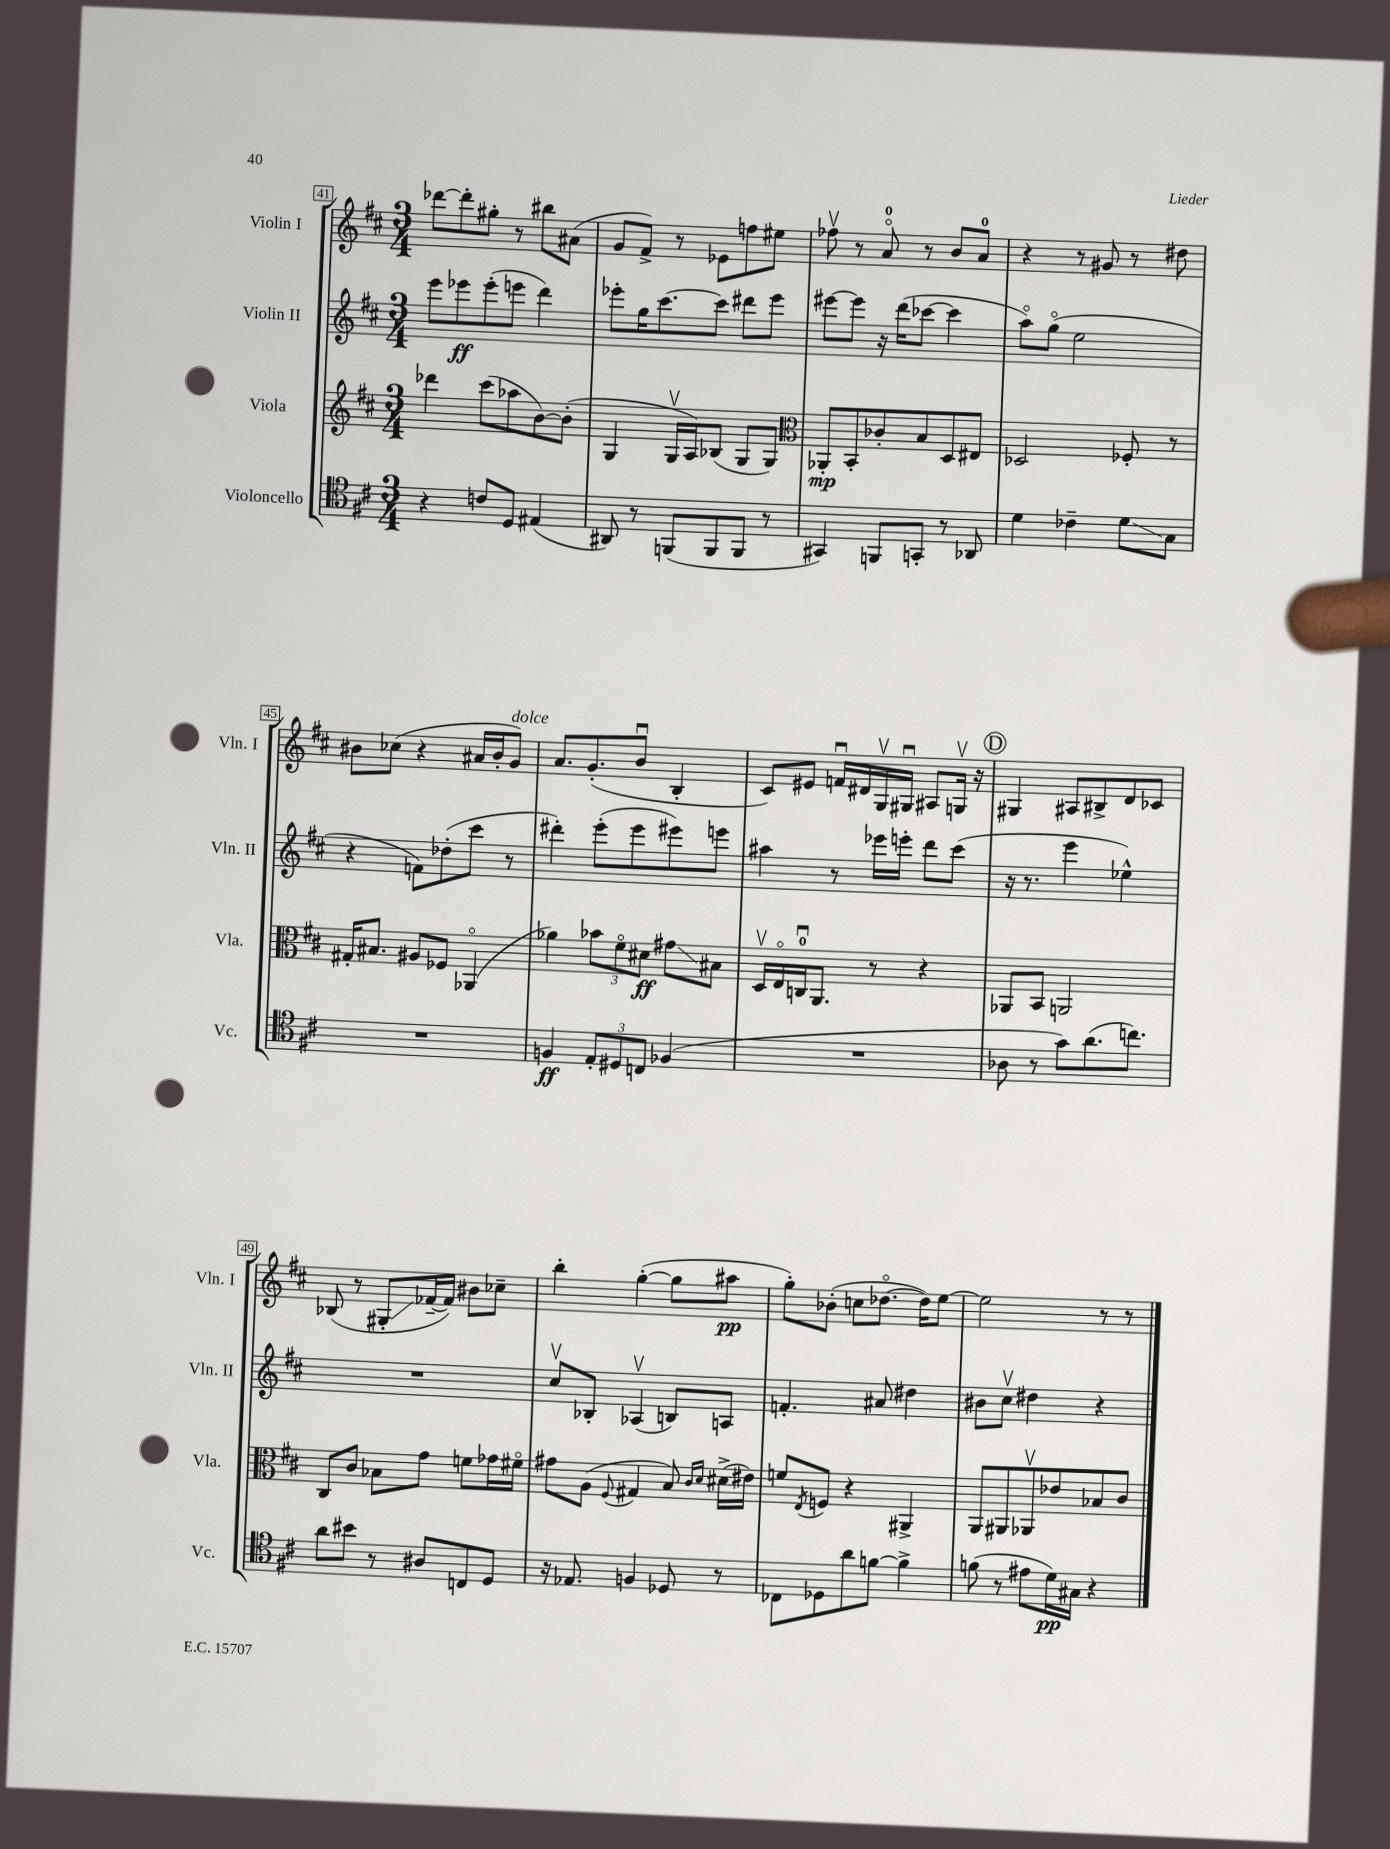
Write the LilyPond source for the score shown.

<<
\new StaffGroup <<
\new Staff = "s0" \with { instrumentName = "Violin I" shortInstrumentName = "Vln. I" } {
    \clef treble \key d \major \numericTimeSignature \time 3/4
    des'''8~ des'''8-. gis''8-. r8 bis''8 ais'8( |
    g'8 fis'8->) r8 ees'8 f''8 eis''8 |
    fes''8\upbow r8 a'8-0\flageolet r8 b'8 a'8-0 |
    r4 r8 gis'8 r8 dis''8 |
    bis'8 ces''8( r4 ais'16 bis'16-. g'8^\markup { \italic "dolce" }) |
    a'8. g'8.-.( b'8\downbow b4-. |
    cis'8) eis'8 f'16\downbow dis'16 g16\upbow gis16\downbow ais8 g16\upbow r16 |
    \mark \markup { \circle "D" } gis4 ais8 bis8-> d'8 ces'8 |
    bes8( r8 gis8-.\glissando fes'16~-- fes'16) bis'8 ces''8-- |
    b''4-. g''4~-.( g''8 ais''8\pp |
    g''8-.) bes'8-.( c''8 des''8.~\flageolet des''16) e''8~ |
    e''2 r8 r8 \bar "|." |
}
\new Staff = "s1" \with { instrumentName = "Violin II" shortInstrumentName = "Vln. II" } {
    \clef treble \key d \major \numericTimeSignature \time 3/4
    e'''8 ees'''8\ff ees'''8-.( e'''8 d'''4) |
    ees'''8-. g''16 cis'''8.~ cis'''8 dis'''8 ees'''8 |
    eis'''8~ eis'''8 r16 d'''16( ces'''8~ ces'''4 |
    a''8\flageolet) g''8\flageolet( e''2 |
    r4 f'8) des''8-.( cis'''8 r8 |
    dis'''4-.) e'''8-.( e'''8 eis'''8) e'''8 |
    ais''4 r8 ees'''16 e'''16-. d'''8 cis'''8( |
    \mark \markup { \circle "D" } r16 r8. e'''4 ees''4-^) |
    R2. |
    cis''8\upbow bes8-. aes4\upbow( b8) a8 |
    f'4.-. ais'8 dis''4 |
    bis'8 cis''8\upbow dis''4 r4 \bar "|." |
}
\new Staff = "s2" \with { instrumentName = "Viola" shortInstrumentName = "Vla." } {
    \clef treble \key d \major \numericTimeSignature \time 3/4
    des'''4 cis'''8( aes''8 b'8~) b'8-.( |
    g4 g16\upbow a16) bes8( g8 g8) |
    \clef alto aes,8-.\mp b,8-. ces'8-. b8 d8 eis8 |
    des2 fes8-. r8 |
    gis16-. bis8. ais8 fes8 aes,4\flageolet( |
    aes'4) \tuplet 3/2 { bes'8 fis'8\flageolet dis'8\ff } gis'8\glissando bis8 |
    d16\upbow e16\flageolet c16-0\downbow a,8. r8 r4 |
    \mark \markup { \circle "D" } aes,8 b,8 a,2 |
    cis8 cis'8 bes8 g'8 f'8 ges'16 fis'16\flageolet |
    gis'8 a8( \appoggiatura { fis8 } gis4 b8) \grace { cis'16 d'16 } dis'16->( eis'16) |
    f'8 \acciaccatura { e8 } f8 r4 ais,4-> |
    a,8 ais,8 aes,8\upbow ees'8 bes8 cis'8 \bar "|." |
}
\new Staff = "s3" \with { instrumentName = "Violoncello" shortInstrumentName = "Vc." } {
    \clef tenor \key d \major \numericTimeSignature \time 3/4
    r4 c'8 d8 eis4( |
    ais,8) r8 f,8( f,8 f,8 r8 |
    gis,4) f,8 g,8-. r8 aes,8 |
    d'4 ces'4-- d'8\glissando g8 |
    R2. |
    f4\ff \tuplet 3/2 { e8-. dis8 c8 } fes4( |
    R2. |
    \mark \markup { \circle "D" } aes8 r8 g'8) a'8.( c''8.) |
    a'8 bis'8 r8 ais8 c8 d8 |
    r16 ees8. f4 des8 r8 |
    ces8 des8 a'8 f'8~ f'4-> |
    f'8( r8 eis'8 d'16\pp) gis16 r4 \bar "|." |
}
>>
>>
\layout { \context { \Score currentBarNumber = #41 \override BarNumber.stencil = #(make-stencil-boxer 0.1 0.3 ly:text-interface::print) } }
